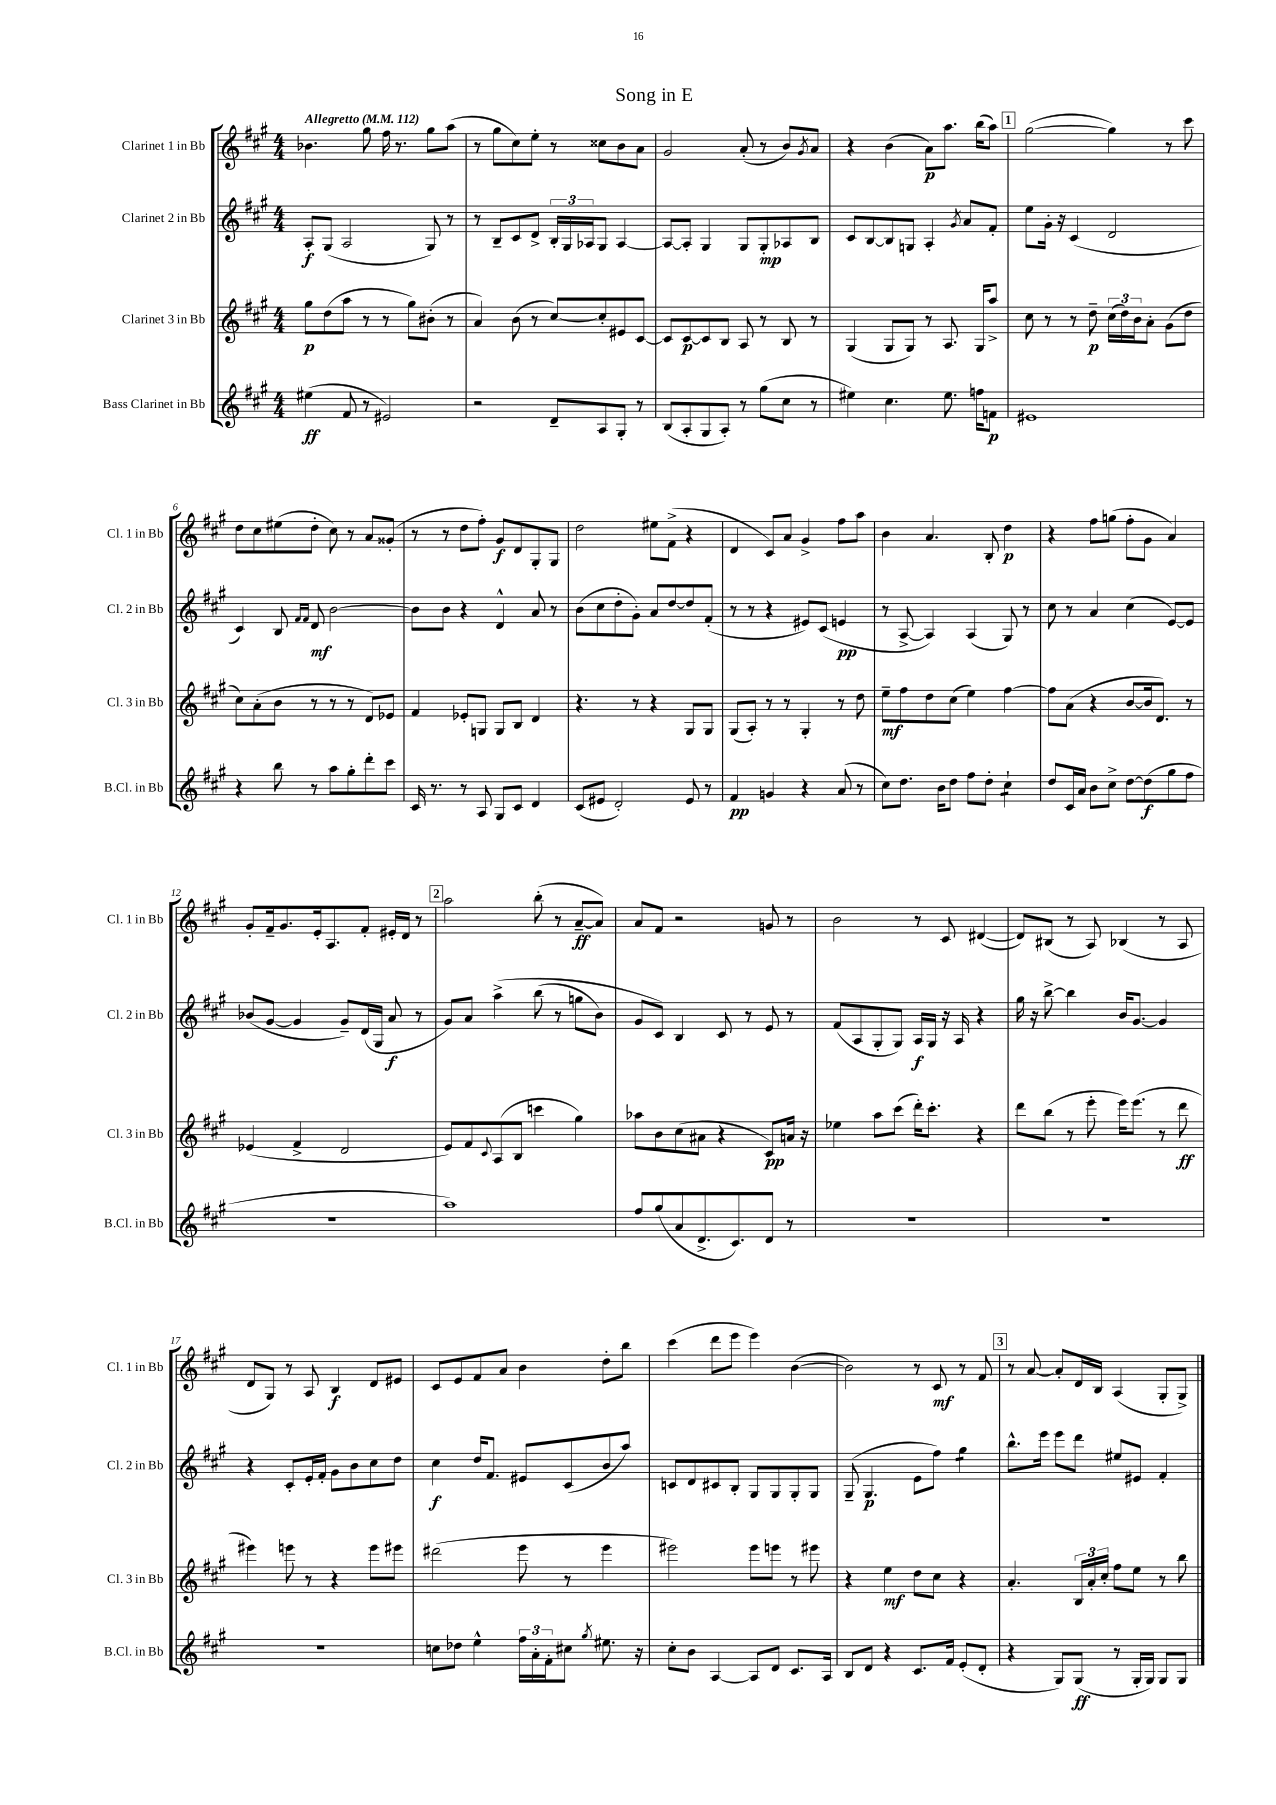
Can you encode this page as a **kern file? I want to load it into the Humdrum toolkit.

**kern	**kern	**kern	**kern
*staff4	*staff3	*staff2	*staff1
*clefG2	*clefG2	*clefG2	*clefG2
*k[f#c#g#]	*k[f#c#g#]	*k[f#c#g#]	*k[f#c#g#]
*M4/4	*M4/4	*M4/4	*M4/4
*MM112	*MM112	*MM112	*MM112
(4ee#	8gg#	8A'	4.b-
.	(8dd	(8G#	.
8f#	8aa	2A	.
8r	8r	.	8gg#
2e#)	8r	.	16ff#
.	.	.	8.r
.	8gg#)	.	.
.	(8b#'	8G#)	8gg#
.	8r	8r	(8aa
=	=	=	=
2r	4a)	8r	8r
.	.	8B~	8gg#
.	(8b	8c#	8cc#)
.	8r	8d^	8ee'
8d~	[8cc#)	24B'	8r
.	.	24G#	.
.	.	24A-	.
8A	8cc#']	8G#	8cc##
8G#'	8e#	[4A-	8b
8r	[8c#	.	8a
=	=	=	=
(8B	8c#]	8A-_	2g#
8A'	[8c#	8A-']	.
8G#	8c#]	4G#	.
8A')	8B	.	.
8r	8A	8G#	(8a'
(8gg#	8r	8G#'	8r
8cc#	8B	8A-	8b)
.	.	.	8qg#
8r	8r	8B	8a
=	=	=	=
4ee#)	(4G#	8c#	4r
.	.	[8B	.
4.cc#	8G#	8B]	(4b
.	8G#)	8G	.
.	8r	4A'	8a)
8.ee#	8.A	.	8.aa
.	.	8qg#	.
.	.	8a	.
16ff	16G#	.	(16bb
8f	8aa^	8f#'	8aa)
=	=	=	=
1e#	8cc#	8ee	([2gg#
.	8r	16g#'	.
.	.	16r	.
.	8r	(4c#	.
.	8dd~	.	.
.	(24cc#	2d	4gg#])
.	24dd)	.	.
.	24b	.	.
.	8a'	.	.
.	(8g#	.	8r
.	8dd	.	8ccc#
=	=	=	=
4r	8cc#)	4c#)	8dd
.	(8a'	.	8cc#
8bb	8b	8B	(8ee#
.	.	16qqf#	.
.	.	16qqf#	.
8r	8r	8d	8dd'
8aa	8r	[2b	8cc#)
8gg#'	8r	.	8r
8ddd'	8d)	.	8a
8ccc#	8e-	.	(8g##'
=	=	=	=
16c#	4f#	8b]	8r
8.r	.	.	.
.	.	8b	8r
8r	8e-'	4r	8dd
8A	8G	.	8ff#')
8G#	8G	4d^^	8g#
8c#	8B	.	8d
4d	4d	8a	8G#'
.	.	8r	8G#
=	=	=	=
(8c#	4.r	(8b	2dd
8e#	.	8cc#	.
2d')	.	8dd'	.
.	8r	8g#')	.
.	4r	8a	8ee#
.	.	[8dd	(8f#^
8e#	8G#	8dd]	4r
8r	8G#	(8f#'	.
=	=	=	=
4f#	(8G#	8r	4d
.	8A')	8r	.
4g	8r	4r	8c#)
.	8r	.	8a
4r	4G#'	8e#)	4g#^
.	.	(8c#	.
(8a	8r	4e	8ff#
8r	8dd	.	8aa
=	=	=	=
8cc#)	8ee~	8r	4b
8.dd	8ff#	[8A^	.
.	8dd	4A])	4.a
16b	.	.	.
8dd	(8cc#	.	.
8ff#	4ee)	(4A	.
8dd'	.	.	8B'
4cc#`	[4ff#	8G#)	4dd
.	.	8r	.
=	=	=	=
8dd	8ff#]	8cc#	4r
16c#	(8a	8r	.
16a	.	.	.
8b	4r	4a	8ff#
8cc#^	.	.	(8gg
[8dd	[8b	(4cc#	8ff#'
(8dd]	16b]	.	8g#
.	8.d)	.	.
8gg#	.	[8e)	4a)
8ff#	8r	8e]	.
=	=	=	=
1r	(4e-	(8b-	8g#'
.	.	[8g#	16f#~
.	.	.	8.g#
.	4f#^	4g#]	.
.	.	.	16e'
.	.	.	8.A
.	2d	8g#~)	.
.	.	(16d	8f#'
.	.	16G#	.
.	.	8a	16e#'
.	.	.	16d
.	.	8r	8r
=	=	=	=
1aa)	8e)	8g#)	2aa
.	8f#	8a	.
.	8qqc#	.	.
.	(8A	&(4aa^	.
.	8B	.	.
.	4ccc	(8bb	(8bb'
.	.	8r	8r
.	4gg#)	8gg	[8a~
.	.	8b)	8a])
=	=	=	=
8ff#	8aa-	8g#	8a
(8gg#	8b	8c#&)	8f#
8a	(8cc#	4B	2r
8.d^	8a#	.	.
.	4r	8c#	.
8.c#)	.	.	.
.	.	8r	.
8d	8c#)	8e	8g
8r	16a	8r	8r
.	16r	.	.
=	=	=	=
1r	4ee-	(8f#	2b
.	.	8A	.
.	8aa	8G#'	.
.	(8ccc#	8G#)	.
.	16ddd')	16A	8r
.	8.ccc#'	16G#	.
.	.	16r	8c#
.	.	16A	.
.	4r	4r	([4d#
=	=	=	=
1r	8ddd	16gg#	8d#])
.	.	16r	.
.	(8bb	[8bb^	(8B#
.	8r	4bb]	8r
.	8eee'	.	8A)
.	16eee)	16b	(4B-
.	(8.eee	[8.g#	.
.	8r	4g#]	8r
.	8ddd	.	8A
=	=	=	=
1r	4eee#)	4r	8d
.	.	.	8G#)
.	8eee	8c#'	8r
.	8r	16e'	8A
.	.	16f#'	.
.	4r	8g#	4B
.	.	8b	.
.	8eee	8cc#	8d
.	8eee#	8dd	8e#
=	=	=	=
8cc	(2ddd#	4cc#	8c#
8dd-	.	.	8e
4ee^^	.	16dd	8f#
.	.	8.f#	.
.	.	.	8a
24ff#	8eee	8e#	4b
24a'	.	.	.
24f#'	.	.	.
8cc#	8r	(8c#	.
8qgg#	.	.	.
8.ee#	4eee	8b	8dd'
.	.	8aa)	8bb
16r	.	.	.
=	=	=	=
8cc#'	2eee#)	8c	(4ccc#
8b	.	8d	.
[4A	.	8c#	8ddd
.	.	8B'	8eee
8A]	8eee#	8G#	4eee)
8d	8eee	8G#	.
8.c#	8r	8G#'	([4b
.	8eee#	8G#	.
16A	.	.	.
=	=	=	=
8B	4r	(8G#~	2b])
8d	.	4.G#	.
4r	4ee	.	.
8.c#	8dd	8e	8r
.	8cc#	8ff#)	8c#
16f#	.	.	.
(8e'	4r	4gg#	8r
8d'	.	.	8f#
=	=	=	=
4r	4.a'	8.bb^^	8r
.	.	.	[8a
.	.	16eee	.
8G#)	.	8eee	8a']
(8G#	24B	8ddd	16d
.	24a'	.	.
.	.	.	16B
.	24cc#'	.	.
8r	8ff#	8ee#	(4A
16G#'	8ee	8e#	.
16G#)	.	.	.
8G#	8r	4f#'	8G#'
8G#	8bb	.	8G#^)
==	==	==	==
*-	*-	*-	*-
